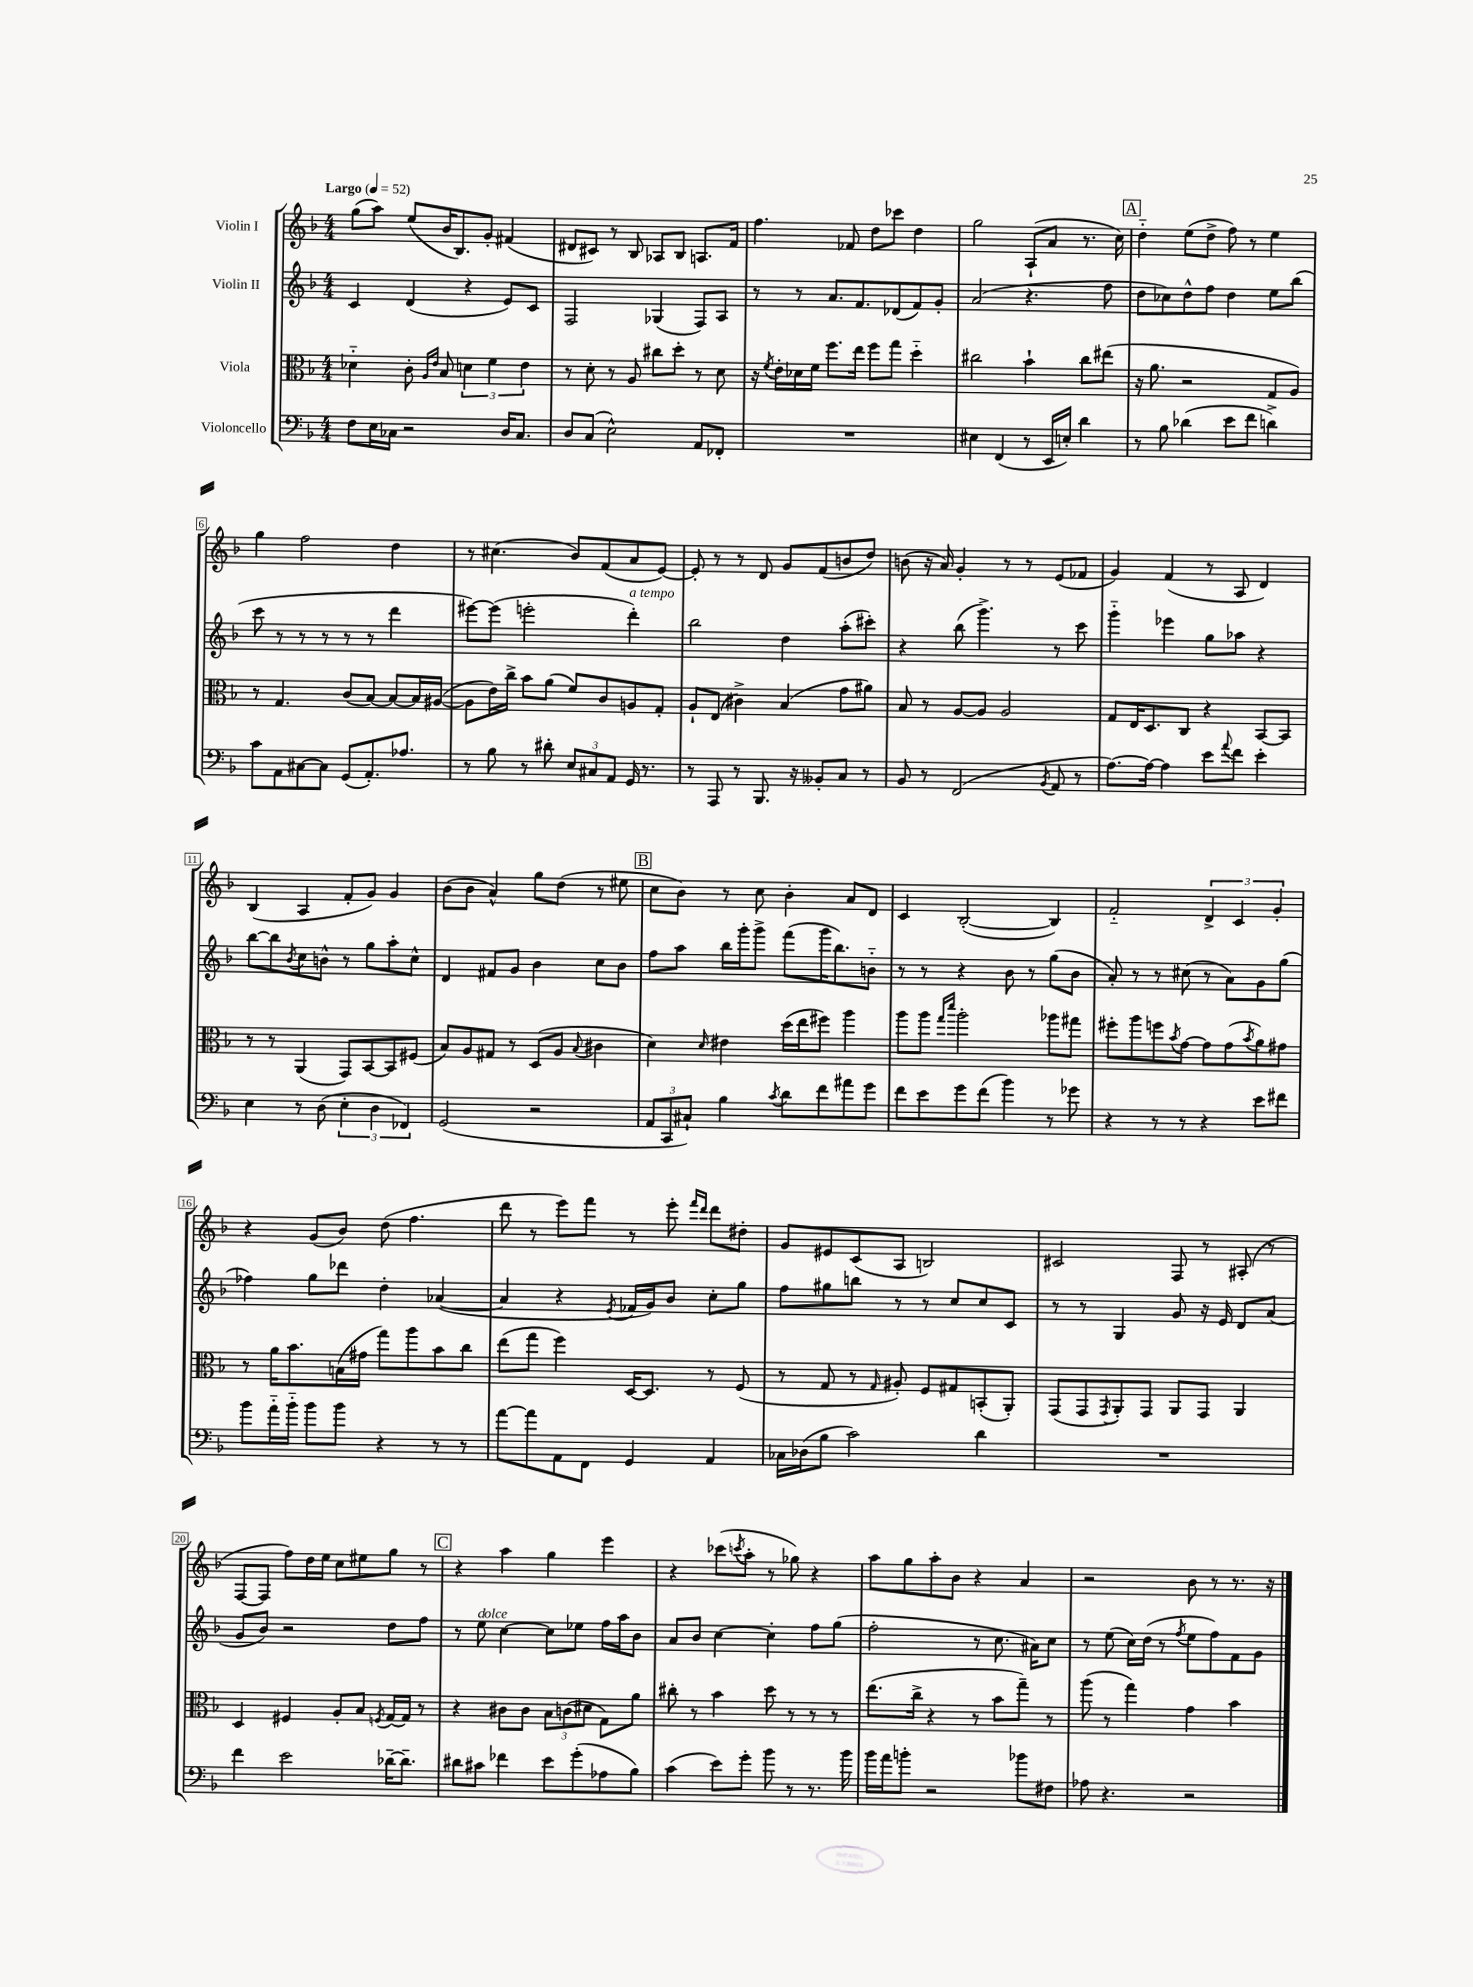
<<
\new StaffGroup <<
\new Staff = "s0" \with { instrumentName = "Violin I" } {
    \clef treble \key f \major \numericTimeSignature \time 4/4 \tempo "Largo" 4 = 52
    g''8( a''8) e''8( bes'16 bes8.) g'8-. fis'4( |
    dis'8 cis'8) r8 bes8 aes8 bes8 a8. f'16 |
    f''4. fes'8 d''8 ces'''8 d''4 |
    g''2 a8-!( a'8 r8. c''16) |
    \mark \markup { \box "A" } d''4-_ e''8( d''8-> f''8) r8 e''4 |
    g''4 f''2 d''4 |
    r8 cis''4.( bes'8) f'8( a'8 e'8~) |
    e'8-. r8 r8 d'8 g'8 f'8( b'8 d''8) |
    b'8( r16 a'16) g'4-. r8 r8 e'8( fes'8 |
    g'4) f'4( r8 a8 d'4) |
    bes4( a4 f'8-. g'8) g'4 |
    bes'8( bes'8 a'4-^) g''8 d''8( r8 eis''8 |
    \mark \markup { \box "B" } c''8 bes'8) r8 c''8 bes'4-. a'8 d'8 |
    c'4 bes2~-.( bes4) |
    f'2-_ \tuplet 3/2 { d'4-> c'4 g'4-. } |
    r4 g'8( bes'8) d''8( f''4. |
    d'''8 r8 e'''8) f'''8 r8 e'''8-. \grace { f'''16 d'''16 } d'''8 dis''8-. |
    g'8 eis'8 c'8( a8 b2) |
    cis'2 f8 r8 ais8-.( r8 |
    f8~ f8 f''8) d''16 e''16 c''8 eis''8 g''8 r8 |
    \mark \markup { \box "C" } r4 a''4 g''4 e'''4 |
    r4 ces'''8( \acciaccatura { c'''8 } a''8-. r8 ges''8) r4 |
    a''8 g''8 a''8-. bes'8 r4 a'4 |
    r2 bes'8 r8 r8. r16 \bar "|." |
}
\new Staff = "s1" \with { instrumentName = "Violin II" } {
    \clef treble \key f \major \numericTimeSignature \time 4/4
    c'4 d'4( r4 e'8) c'8 |
    f2 ges4( f8) a8 |
    r8 r8 a'8. f'8. des'8( f'8) g'8-. |
    a'2( r4. f''8 |
    \mark \markup { \box "A" } d''8 ces''8) d''8-^ f''8 d''4 e''8 bes''8( |
    c'''8 r8 r8 r8 r8 r8 d'''4 |
    eis'''8~) eis'''8( e'''2-. d'''4-.^\markup { \italic "a tempo" }) |
    bes''2 d''4 a''8-.( cis'''8-.) |
    r4 bes''8( g'''4.->) r8 c'''8 |
    g'''4-_ ees'''4 g''8 aes''8 r4 |
    bes''8~ bes''8 \acciaccatura { bes'8 } c''8 b'8-^ r8 g''8 a''8-. c''8-^ |
    d'4 fis'8 g'8 bes'4 c''8 bes'8 |
    \mark \markup { \box "B" } f''8 a''8 bes''16 g'''16-. g'''8-> f'''8( g'''16 bes''8.) b'8-_ |
    r8 r8 r4 bes'8 r8 g''8( bes'8 |
    a'8-.) r8 r8 cis''8( r8 a'8) g'8 g''8( |
    fes''4) g''8 des'''8 d''4-. aes'4~( |
    aes'4 r4 \acciaccatura { e'8 } fes'16 g'16) bes'8 c''8-. g''8 |
    f''8 gis''8 b''8 r8 r8 c''8 c''8 c'8 |
    r8 r8 g4 g'8 r16 e'16 d'8 a'8( |
    g'8 bes'8) r2 d''8 f''8 |
    \mark \markup { \box "C" } r8 e''8^\markup { \italic "dolce" } c''4~ c''8 ees''8 f''16 a''16 bes'8 |
    a'8 bes'8 c''4~ c''4-. f''8 g''8( |
    f''2-. r8 c''8. ais'16) c''8 |
    r8 e''8( c''16) d''16( r8 \acciaccatura { f''8 } e''8 f''8) f'8 g'8 \bar "|." |
}
\new Staff = "s2" \with { instrumentName = "Viola" } {
    \clef alto \key f \major \numericTimeSignature \time 4/4
    des'4-_ c'8-. \grace { a16 e'16 } bes8 \tuplet 3/2 { d'4 f'4 e'4 } |
    r8 d'8-. r8 a8 cis''8 d''8-. r8 d'8 |
    r16 \acciaccatura { f'8 } e'16-. des'16 f'16 f''8. e''16 f''8 g''8 d''4-_ |
    cis''2 bes'4-! cis''8 eis''8( |
    \mark \markup { \box "A" } r16 a'8. r2 g8 a8) |
    r8 g4. c'8( bes8~) bes8~ bes16 ais16~( |
    ais8 e'16) c''16-> bes'8 a'8( f'8) c'8 a8 g8-. |
    a8-! e8( cis'4->) bes4( g'8 ais'8) |
    bes8 r8 a8~ a8 a2 |
    g8 e16 d8. c8 r4 bes,8~ bes,8 |
    r8 r8 a,4( g,8) bes,8~ bes,8 fis8( |
    bes8) a8 gis8 r8 d8( a8 \appoggiatura { bes8 } cis'4 |
    \mark \markup { \box "B" } d'4) \grace { d'16 } eis'4 d''16( e''16 fis''8) a''4 |
    a''8 a''8 \grace { g''16 d'''16 } a''2-. aes''8 gis''8 |
    fis''8-. a''8 f''8 \acciaccatura { bes'8 } g'8~ g'8 g'8( \acciaccatura { bes'8 } a'8) gis'8 |
    r8 a'16 bes'8. b16( gis'16 g''8) a''8 bes'8 c''8 |
    e''8( g''8 f''4) d16~ d8. r8 f8( |
    r8 g8 r8 \grace { g16 } ais8-.) f8 gis8 b,8-.( a,8-.) |
    g,8( g,8 \acciaccatura { g,8 } a,8-.) g,8 a,8 g,8 a,4 |
    d4 fis4 a8-. bes8 \acciaccatura { f8 } g16~ g16 r8 |
    \mark \markup { \box "C" } r4 cis'8 cis'8 \tuplet 3/2 { bes8 c'8( dis'8 } g8) a'8 |
    cis''8-. r8 bes'4 d''8 r8 r8 r8 |
    e''8.( c''16-> r4 r8 bes'8 g''8--) r8 |
    a''8( r8 g''4) g'4 bes'4 \bar "|." |
}
\new Staff = "s3" \with { instrumentName = "Violoncello" } {
    \clef bass \key f \major \numericTimeSignature \time 4/4
    f8 e16 ces16 r2 d16 ces8. |
    d8 c8( e2-^) a,8 fes,8-. |
    R1 |
    eis4 f,4( r8 e,16 e16-.) d'4 |
    \mark \markup { \box "A" } r8 bes8 des'4( e'8 f'8 d'4->) |
    c'8 a,8 cis8~ cis8 g,8( a,8.-.) aes8. |
    r8 bes8 r8 dis'8-. \tuplet 3/2 { e8 cis8 a,8 } g,16 r8. |
    r8 a,,8 r8 bes,,8. r16 beses,8-. c8 r8 |
    bes,8 r8 f,2( \acciaccatura { bes,8 } a,8 r8 |
    a8.~) a16~ a4 e'8 \appoggiatura { a'8 } f'8 e'4-. |
    e4 r8 d8( \tuplet 3/2 { e4-. d4 fes,4) } |
    g,2( r2 |
    \mark \markup { \box "B" } \tuplet 3/2 { a,8 c,8 cis8-!) } bes4 \acciaccatura { c'8 } d'8 f'8 ais'8 g'8 |
    f'8 e'8 g'8 f'8( bes'4) r8 ges'8 |
    r4 r8 r8 r4 e'8 fis'8 |
    bes'8 a'16-_ bes'16-_ bes'8 bes'8 r4 r8 r8 |
    a'8~ a'8 a,8 f,8 g,4 a,4 |
    ces16 des16( bes8 c'2) d'4 |
    R1 |
    f'4 e'2 des'16~-- des'8.-- |
    \mark \markup { \box "C" } dis'8 cis'8 fes'4 e'8 g'8-.( aes8 bes8) |
    c'4( e'8) g'8-. bes'8 r8 r8. bes'16 |
    bes'16 a'16 b'8-. r2 bes'8 fis8 |
    aes8 r4. r2 \bar "|." |
}
>>
>>
\layout { \context { \Score \override BarNumber.stencil = #(make-stencil-boxer 0.1 0.3 ly:text-interface::print) } }
